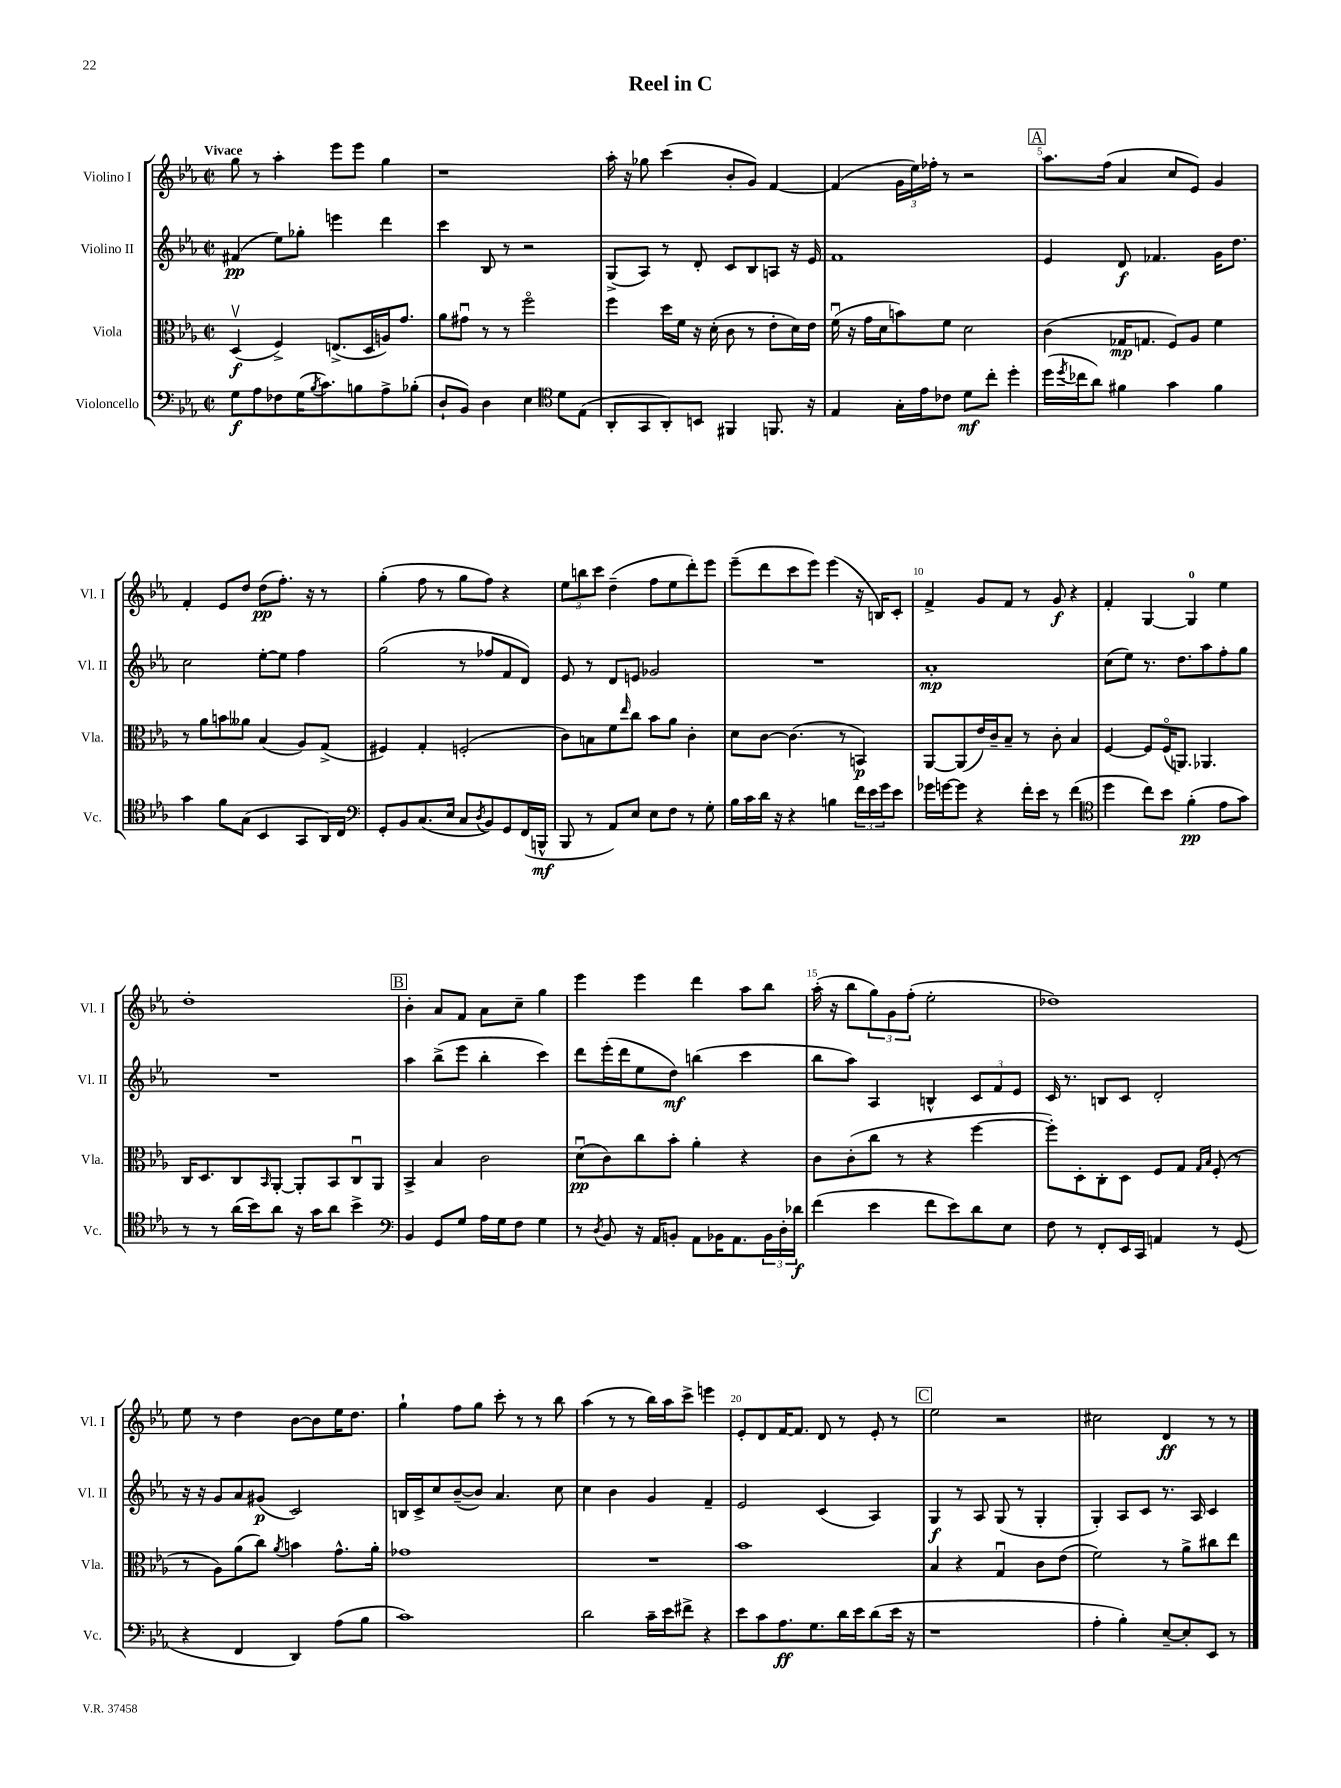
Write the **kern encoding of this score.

**kern	**dynam	**kern	**dynam	**kern	**dynam	**kern	**dynam
*part4	*part4	*part3	*part3	*part2	*part2	*part1	*part1
*staff4	*staff4	*staff3	*staff3	*staff2	*staff2	*staff1	*staff1
*I"Violoncello	*	*I"Viola	*	*I"Violino II	*	*I"Violino I	*
*I'Vc.	*	*I'Vla.	*	*I'Vl. II	*	*I'Vl. I	*
*clefF4	*	*clefC3	*	*clefG2	*	*clefG2	*
*k[b-e-a-]	*	*k[b-e-a-]	*	*k[b-e-a-]	*	*k[b-e-a-]	*
*M2/2	*	*M2/2	*	*M2/2	*	*M2/2	*
*met(c|)	*	*met(c|)	*	*met(c|)	*	*met(c|)	*
=1	=1	=1	=1	=1	=1	=1	=1
!	!	!	!	!	!	!LO:TX:a:B:t=Vivace	!
8G\L	f	(4Dv/	f	(4f#X/	pp	8gg\	.
8A-\	.	.	.	.	.	8r	.
8F-X\	.	4F^/)	.	8ee-\L)	.	4aa-'\	.
(16G\K	.	.	.	8gg-X'\J	.	.	.
8qB-/	.	.	.	.	.	.	.
8.c\)	.	.	.	.	.	.	.
.	.	(8.En^/L	.	4eeen\	.	8eee-\L	.
8Bn\	.	.	.	.	.	8eee-\J	.
.	.	16D/L	.	.	.	.	.
8A-^\	.	16An/J)	.	4ddd\	.	4gg\	.
.	.	8.g/J	.	.	.	.	.
(8B-X'\J	.	.	.	.	.	.	.
=2	=2	=2	=2	=2	=2	=2	=2
8D`/L	.	8a-\L	.	4ccc\	.	1r	.
8BB-/J)	.	8g#Xu\J	.	.	.	.	.
4D\	.	8r	.	8B-/	.	.	.
.	.	8r	.	8r	.	.	.
4E-\	.	2ff\	.	2r	.	.	.
*clefC4	*	*	*	*	*	*	*
8d\L	.	.	.	.	.	.	.
(8E-\J	.	.	.	.	.	.	.
=3	=3	=3	=3	=3	=3	=3	=3
8AA-'/L	.	4ff\	.	(8G^/L	.	16aa-'\	.
.	.	.	.	.	.	16r	.
8GG/	.	.	.	8A-/J)	.	8gg-X\	.
8AA-'/)	.	16dd\LL	.	8r	.	(4ccc\	.
.	.	16f\JJ	.	.	.	.	.
8BBn/J	.	16r	.	8d'/	.	.	.
.	.	(16d'\	.	.	.	.	.
4FF#X/	.	8c\	.	8c/L	.	8b-'/L	.
.	.	8r	.	8B-/	.	8g/J)	.
8.FFn/	.	8e-'\L	.	8An/J	.	[4f/	.
.	.	16d\L)	.	16r	.	.	.
16r	.	16e-\JJ	.	16e-/	.	.	.
=4	=4	=4	=4	=4	=4	=4	=4
4E-/	.	(16fu\	.	1f	.	(4f/]	.
.	.	16r	.	.	.	.	.
.	.	16g\LL	.	.	.	.	.
.	.	16d\J	.	.	.	.	.
16G'\LL	.	8bn\)	.	.	.	24g\LL	.
.	.	.	.	.	.	24ee-\)	.
16e-\J	.	.	.	.	.	.	.
.	.	.	.	.	.	24ff-X'\JJ	.
8c-X\J	.	8f\J	.	.	.	8r	.
8d\L	mf	2d\	.	.	.	2r	.
8cc'\J	.	.	.	.	.	.	.
4dd'\	.	.	.	.	.	.	.
!!LO:REH:place=s1:t=A
=5	=5	=5	=5	=5	=5	=5	=5
(16dd\LL	.	(4c\	.	4e-/	.	8.aa-\L	.
8qdd/	.	.	.	.	.	.	.
16cc-X\J	.	.	.	.	.	.	.
8a-\J)	.	.	.	.	.	.	.
.	.	.	.	.	.	(16ff\Jk	.
4f#X\	.	16G-X/KL	mp	8d/	f	4a-/	.
.	.	8.Gn/J	.	.	.	.	.
.	.	.	.	4.f-X/	.	.	.
4g\	.	8F/L)	.	.	.	8cc/L	.
.	.	8A-/J	.	.	.	8e-/J)	.
4f#\	.	4f\	.	16g\KL	.	4g/	.
.	.	.	.	8.dd\J	.	.	.
!!LO:LB:g=z
=6	=6	=6	=6	=6	=6	=6	=6
4g\	.	8r	.	2cc\	.	4f'/	.
.	.	8a-\L	.	.	.	.	.
8f\L	.	8bn\	.	.	.	8e-/L	.
(8G\J	.	8a--X\J	.	.	.	8dd/J	.
4BB-/	.	(4B-/	.	[8ee-'\L	.	(8dd\L	pp
.	.	.	.	8ee-\J]	.	8.ff'\J)	.
8GG/L	.	8A-/L)	.	4ff\	.	.	.
.	.	.	.	.	.	16r	.
16AA-/L)	.	(8G^/J	.	.	.	8r	.
16C/JJ	.	.	.	.	.	.	.
=7	=7	=7	=7	=7	=7	=7	=7
*clefF4	*	*	*	*	*	*	*
8GG'/L	.	4F#X/)	.	(2gg\	.	(4gg'\	.
8BB-/	.	.	.	.	.	.	.
(8.C/	.	4G'/	.	.	.	8ff\	.
.	.	.	.	.	.	8r	.
16E-/Jk	.	.	.	.	.	.	.
8C/L	.	(2Fn'/	.	8r	.	8gg\L	.
8qD/	.	.	.	.	.	.	.
8BB-/)	.	.	.	8ff-X/L	.	8ff\J)	.
8GG/	.	.	.	8f/	.	4r	.
(16FF/L	.	.	.	8d/J)	.	.	.
16BBBn^^/JJ	mf	.	.	.	.	.	.
=8	=8	=8	=8	=8	=8	=8	=8
8BBB-/	.	8c\L)	.	8e-/	.	12ee-\L	.
.	.	.	.	.	.	12bbn\	.
8r	.	8Bn\	.	8r	.	.	.
.	.	.	.	.	.	12ccc\J	.
8AA-/L)	.	8f\	.	8d/L	.	(4dd~\	.
.	.	16qqee-/	.	.	.	.	.
8E-/J	.	8cc\J	.	8en/J	.	.	.
8E-\L	.	8b-\L	.	2g-X/	.	8ff\L	.
8F\J	.	8a-\J	.	.	.	8ee-\	.
8r	.	4c'\	.	.	.	8ddd'\)	.
8G'\	.	.	.	.	.	8eee-\J	.
=9	=9	=9	=9	=9	=9	=9	=9
16B-\LL	.	8d\L	.	1r	.	(8eee-~\L	.
16c\	.	.	.	.	.	.	.
16d\JJ	.	[8c\J	.	.	.	8ddd\	.
16r	.	.	.	.	.	.	.
4r	.	(4.c\]	.	.	.	8ccc\	.
.	.	.	.	.	.	8eee-\J)	.
4Bn\	.	.	.	.	.	(4eee-\	.
.	.	8r	.	.	.	.	.
24f\LL	.	4BBn/)	p	.	.	16r	.
24e-\	.	.	.	.	.	.	.
.	.	.	.	.	.	16Bn/KL)	.
24g\J	.	.	.	.	.	.	.
8e-\J	.	.	.	.	.	8c'/J	.
=10	=10	=10	=10	=10	=10	=10	=10
16g-X\LL	.	[8AA-/L	.	1a-'	mp	4f^/	.
[16gn\J	.	.	.	.	.	.	.
8g\J]	.	(8AA-/]	.	.	.	.	.
4r	.	16e-/L)	.	.	.	8g/L	.
.	.	16c~/J	.	.	.	.	.
.	.	8B-~/J	.	.	.	8f/J	.
16f'\LL	.	8r	.	.	.	8r	.
16e-\JJ	.	.	.	.	.	.	.
8r	.	8c'\	.	.	.	8g/	f
(4f\	.	4B-/	.	.	.	4r	.
=11	=11	=11	=11	=11	=11	=11	=11
*clefC4	*	*	*	*	*	*	*
4dd\	.	[4F/	.	(8cc\L	.	4f'/	.
.	.	.	.	8ee-\J)	.	.	.
8cc\L)	.	8F/L]	.	8.r	.	[4G/	.
8b-\J	.	(16F/K	.	.	.	.	.
.	.	8.AAn/J)	.	8.dd\L	.	.	.
(4f'\	pp	.	.	.	.	4G/]	.
.	.	4.AA-X/	.	8aa-\	.	.	.
8e-\L	.	.	.	8ff'\	.	4ee-\	.
8g\J)	.	.	.	8gg\J	.	.	.
!!LO:LB:g=z
=12	=12	=12	=12	=12	=12	=12	=12
8r	.	16C/KL	.	1r	.	1dd'	.
.	.	8.D/	.	.	.	.	.
8r	.	.	.	.	.	.	.
(16a-\LL	.	8C/	.	.	.	.	.
16b-\J)	.	.	.	.	.	.	.
.	.	16qqBB-/	.	.	.	.	.
8a-\J	.	[8AA-'/J	.	.	.	.	.
16r	.	8AA-'/L]	.	.	.	.	.
16g\KL	.	.	.	.	.	.	.
8a-\J	.	8BB-/	.	.	.	.	.
4b-^\	.	8Cu/	.	.	.	.	.
.	.	8AA-/J	.	.	.	.	.
!!LO:REH:place=s1:t=B
=13	=13	=13	=13	=13	=13	=13	=13
*clefF4	*	*	*	*	*	*	*
4BB-/	.	4BB-^/	.	4aa-\	.	4b-'\	.
8GG/L	.	4B-/	.	(8bb-^\L	.	8a-/L	.
8G/J	.	.	.	8eee-\J	.	8f/J	.
16A-\LL	.	2c\	.	4bb-'\	.	8a-\L	.
16G\J	.	.	.	.	.	.	.
8F\J	.	.	.	.	.	8cc~\J	.
4G\	.	.	.	4ccc\)	.	4gg\	.
=14	=14	=14	=14	=14	=14	=14	=14
8r	.	(8du\L	pp	8ddd\L	.	4eee-\	.
8qD/	.	.	.	.	.	.	.
8BB-/	.	8c\)	.	(16eee-'\L	.	.	.
.	.	.	.	16ddd\J	.	.	.
16r	.	8cc\	.	8ee-\	.	4eee-\	.
16AA-/KL	.	.	.	.	.	.	.
8BBn'/J	.	8b-'\J	.	8dd\J)	mf	.	.
8AA-\L	.	4a-'\	.	(4bbn\	.	4ddd\	.
16BB-X\K	.	.	.	.	.	.	.
8.AA-\	.	.	.	.	.	.	.
.	.	4r	.	4ccc\	.	8aa-\L	.
24BB-\L	.	.	.	.	.	8bb-\J	.
24D'\	.	.	.	.	.	.	.
24d-X\JJ	f	.	.	.	.	.	.
=15	=15	=15	=15	=15	=15	=15	=15
(4f\	.	8c\L	.	8bb-\L	.	(16aa-'\	.
.	.	.	.	.	.	16r	.
.	.	(8c'\	.	8aa-\J)	.	8bb-\L	.
4e-\	.	8cc\J	.	4A-/	.	12gg\)	.
.	.	.	.	.	.	12g\	.
.	.	8r	.	.	.	.	.
.	.	.	.	.	.	(12ff'\J	.
8f\L	.	4r	.	4Bn^^/	.	2ee-'\	.
8e-\)	.	.	.	.	.	.	.
8d\	.	[4ff\	.	12c/L	.	.	.
.	.	.	.	12f/	.	.	.
8E-\J	.	.	.	.	.	.	.
.	.	.	.	12e-/J	.	.	.
=16	=16	=16	=16	=16	=16	=16	=16
8F\	.	8ff'\L])	.	16c/	.	1dd-X)	.
.	.	.	.	8.r	.	.	.
8r	.	8D'\	.	.	.	.	.
8FF'/L	.	8C'\	.	8Bn/L	.	.	.
16EE-/L	.	8D\J	.	8c/J	.	.	.
16CC/JJ	.	.	.	.	.	.	.
4AAn/	.	8F/L	.	2d'/	.	.	.
.	.	8G/J	.	.	.	.	.
.	.	16qqG/LL	.	.	.	.	.
.	.	16qqB-/JJ	.	.	.	.	.
8r	.	(8F'/	.	.	.	.	.
(8GG/	.	8r	.	.	.	.	.
!!LO:LB:g=z
=17	=17	=17	=17	=17	=17	=17	=17
4r	.	8r	.	16r	.	8ee-\	.
.	.	.	.	16r	.	.	.
.	.	8A-\L)	.	8g/L	.	8r	.
4FF/	.	(8a-\	.	8a-/	.	4dd\	.
.	.	8cc\J)	.	(8g#X/J	p	.	.
.	.	8qa-/	.	.	.	.	.
4DD/)	.	4bn\	.	2c/)	.	[8b-\L	.
.	.	.	.	.	.	8b-\]	.
(8A-\L	.	8.g^^\L	.	.	.	16ee-\K	.
.	.	.	.	.	.	8.dd\J	.
8B-\J	.	.	.	.	.	.	.
.	.	16a-'\Jk	.	.	.	.	.
=18	=18	=18	=18	=18	=18	=18	=18
1c)	.	1g-X	.	16Bn/LL	.	4gg`\	.
.	.	.	.	16c^/J	.	.	.
.	.	.	.	8cc/	.	.	.
.	.	.	.	([8b-~/	.	8ff\L	.
.	.	.	.	8b-/J])	.	8gg\J	.
.	.	.	.	4.a-/	.	8ccc'\	.
.	.	.	.	.	.	8r	.
.	.	.	.	.	.	8r	.
.	.	.	.	8cc\	.	8bb-\	.
=19	=19	=19	=19	=19	=19	=19	=19
2d\	.	1r	.	4cc\	.	(4aa-\	.
.	.	.	.	4b-\	.	8r	.
.	.	.	.	.	.	8r	.
16c~\LL	.	.	.	4g/	.	16bb-\LL)	.
16e-\J	.	.	.	.	.	16aa-\J	.
8f#X^\J	.	.	.	.	.	8ccc^\J	.
4r	.	.	.	4f~/	.	4eeen\	.
=20	=20	=20	=20	=20	=20	=20	=20
8e-\L	.	1b-	.	2e-/	.	8e-'/L	.
8c\	.	.	.	.	.	8d/	.
8.A-\	ff	.	.	.	.	[16f/K	.
.	.	.	.	.	.	8.f/J]	.
8.G\	.	.	.	.	.	.	.
.	.	.	.	(4c/	.	8d/	.
16d\L	.	.	.	.	.	8r	.
16e-\J	.	.	.	.	.	.	.
(8d\	.	.	.	4A-/)	.	8e-'/	.
16e-\Jk	.	.	.	.	.	8r	.
16r	.	.	.	.	.	.	.
!!LO:REH:place=s1:t=C
=21	=21	=21	=21	=21	=21	=21	=21
1r	.	4B-/	.	4G/	f	2ee-\	.
.	.	4r	.	8r	.	.	.
.	.	.	.	8A-/	.	.	.
.	.	4Gu/	.	(8G/	.	2r	.
.	.	.	.	8r	.	.	.
.	.	8c\L	.	4G'/	.	.	.
.	.	(8e-\J	.	.	.	.	.
=22	=22	=22	=22	=22	=22	=22	=22
4A-'\	.	2f\)	.	4G'/)	.	2cc#X\	.
4B-'\)	.	.	.	8A-/L	.	.	.
.	.	.	.	8c/J	.	.	.
[8E-~/L	.	8r	.	8.r	.	4d/	ff
8E-'/]	.	8a-^\L	.	.	.	.	.
.	.	.	.	16A-/	.	.	.
8EE-/J	.	8cc#X\	.	4c/	.	8r	.
8r	.	8ee-\J	.	.	.	8r	.
==	==	==	==	==	==	==	==
*-	*-	*-	*-	*-	*-	*-	*-
